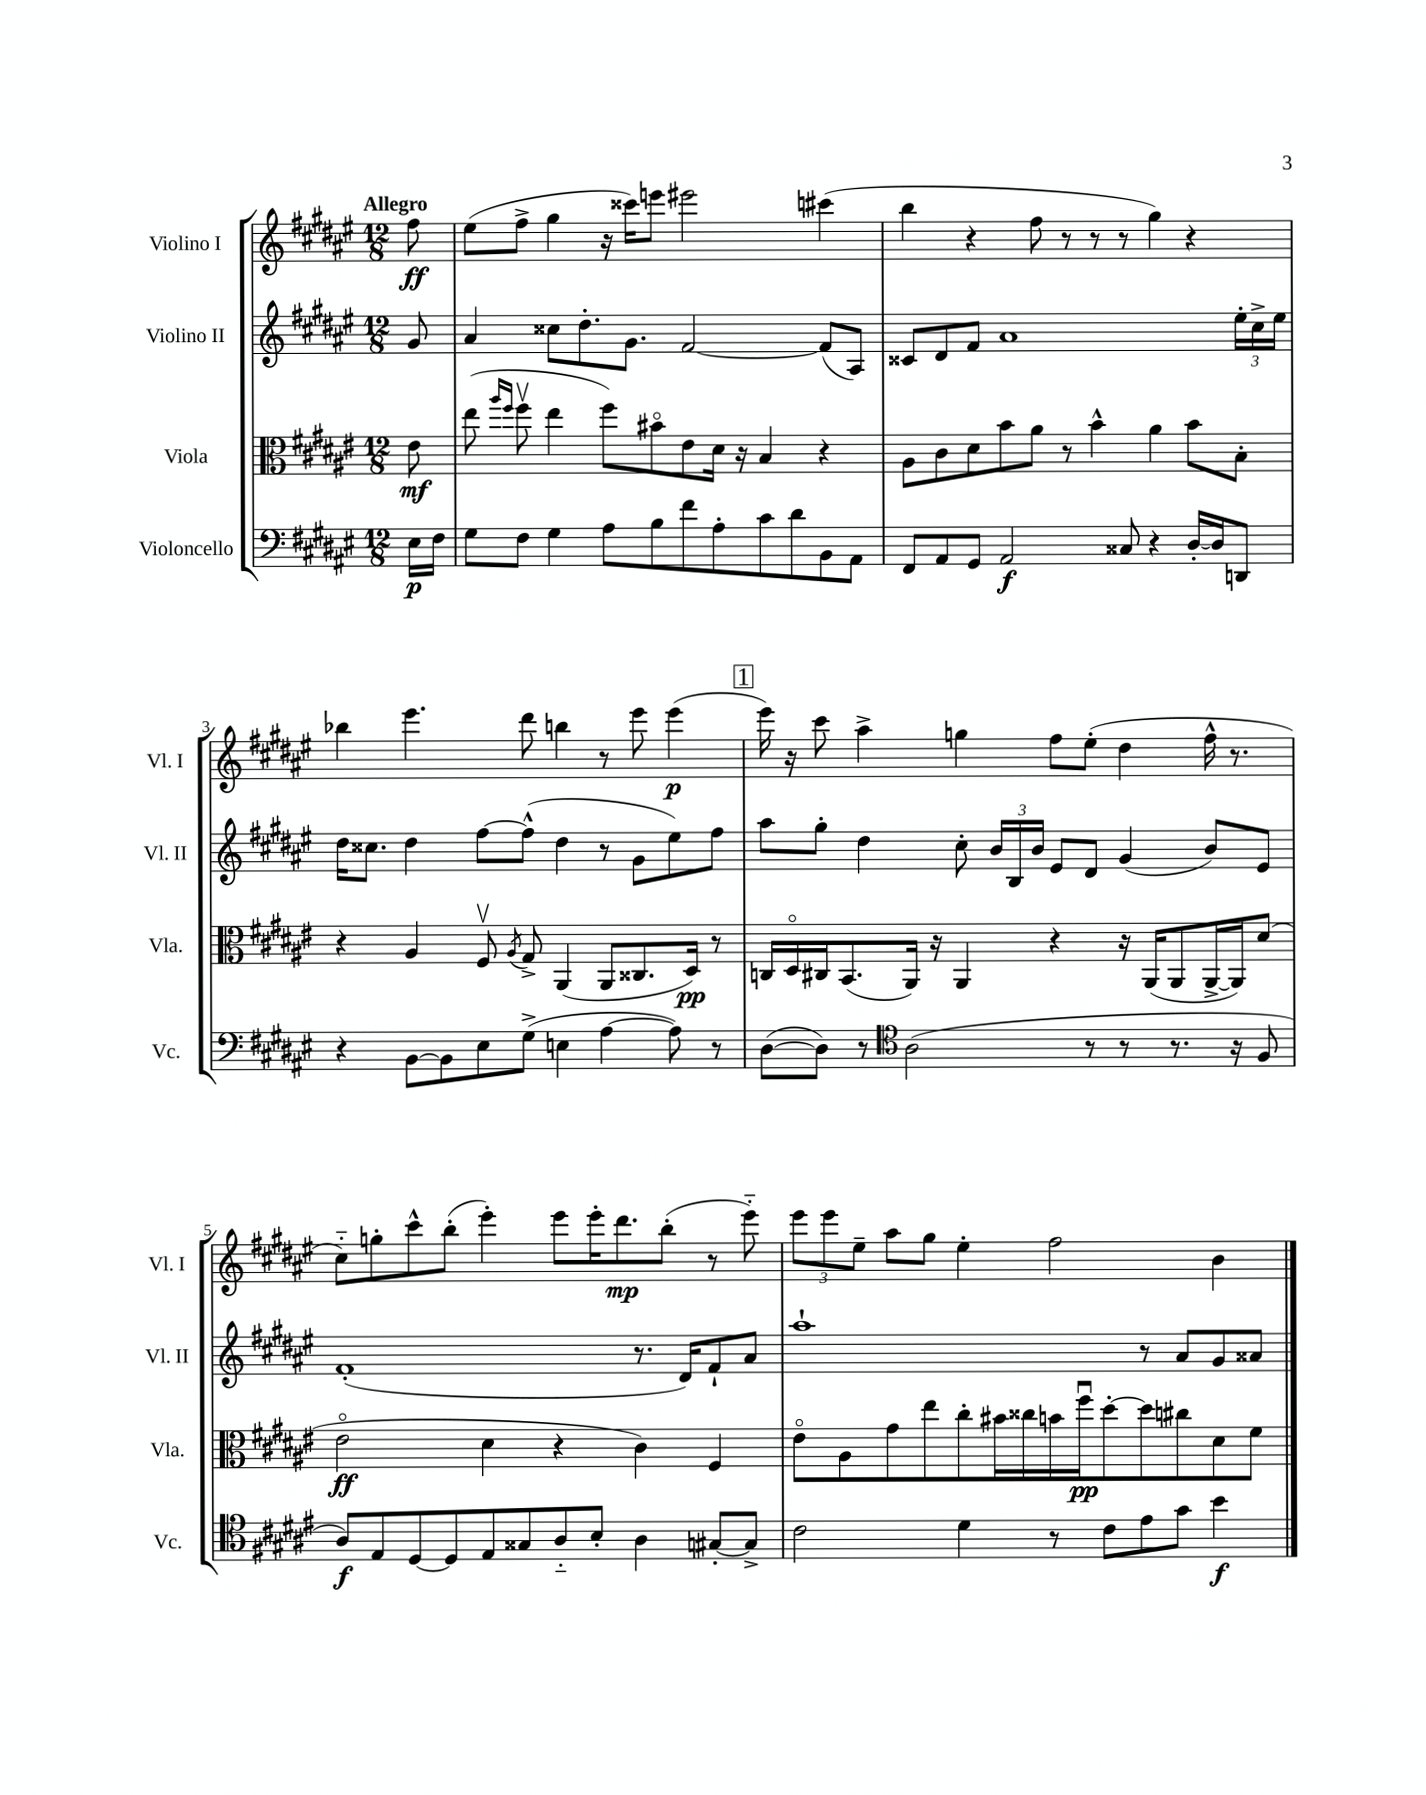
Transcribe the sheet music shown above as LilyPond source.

<<
\new StaffGroup <<
\new Staff = "s0" \with { instrumentName = "Violino I" shortInstrumentName = "Vl. I" } {
    \clef treble \key fis \major \numericTimeSignature \time 12/8 \partial 8 \tempo "Allegro"
    \autoBeamOff fis''8\ff |
    eis''8[( fis''8]-> gis''4 r16 cisis'''16[) e'''8] eis'''2 cis'''4( |
    b''4 r4 fis''8 r8 r8 r8 gis''4) r4 |
    bes''4 eis'''4. dis'''8 b''4 r8 eis'''8 eis'''4\p( |
    \mark \markup { \box "1" } eis'''16) r16 cis'''8 ais''4-> g''4 fis''8[ eis''8]-.( dis''4 fis''16-^ r8. |
    cis''8[-_) g''8-. cis'''8-^ b''8]-.( eis'''4-.) eis'''8[ eis'''16-. dis'''8.\mp b''8]-.( r8 eis'''8-_) |
    \tuplet 3/2 { eis'''8[ eis'''8 eis''8]-- } ais''8[ gis''8] eis''4-. fis''2 b'4 \bar "|." |
}
\new Staff = "s1" \with { instrumentName = "Violino II" shortInstrumentName = "Vl. II" } {
    \clef treble \key fis \major \numericTimeSignature \time 12/8 \partial 8
    \autoBeamOff gis'8 |
    ais'4 cisis''8[ dis''8.-. gis'8.] fis'2~ fis'8[( ais8]) |
    cisis'8[ dis'8 fis'8] ais'1 \tuplet 3/2 { eis''16[-. cis''16-> eis''16] } |
    dis''16[ cisis''8.] dis''4 fis''8[~ fis''8]-^( dis''4 r8 gis'8[ eis''8) fis''8] |
    \mark \markup { \box "1" } ais''8[ gis''8]-. dis''4 cis''8-. \tuplet 3/2 { b'16[ b16 b'16] } eis'8[ dis'8] gis'4( b'8[) eis'8] |
    fis'1-.( r8. dis'16[) fis'8-! ais'8] |
    ais''1-! r8 ais'8[ gis'8 aisis'8] \bar "|." |
}
\new Staff = "s2" \with { instrumentName = "Viola" shortInstrumentName = "Vla." } {
    \clef alto \key fis \major \numericTimeSignature \time 12/8 \partial 8
    \autoBeamOff eis'8\mf |
    eis''8( \grace { ais''16[ fis''16] } fis''8\upbow eis''4 fis''8[) bis'8\flageolet eis'8 dis'16] r16 b4 r4 |
    ais8[ cis'8 dis'8 b'8 ais'8] r8 b'4-^ ais'4 b'8[ b8]-. |
    r4 ais4 fis8\upbow \acciaccatura { ais8 } gis8-> ais,4( ais,8[ cisis8. dis16]\pp) r8 |
    \mark \markup { \box "1" } c16[ dis16\flageolet cis16 b,8.( ais,16]) r16 ais,4 r4 r16 ais,16[( ais,8 ais,16~-> ais,16) dis'8]( |
    eis'2\flageolet\ff dis'4 r4 cis'4) fis4 |
    eis'8[\flageolet ais8 gis'8 eis''8 cis''8-. bis'16 cisis''16 b'16 fis''16\downbow\pp dis''8~-. dis''8 cis''8 dis'8 fis'8] \bar "|." |
}
\new Staff = "s3" \with { instrumentName = "Violoncello" shortInstrumentName = "Vc." } {
    \clef bass \key fis \major \numericTimeSignature \time 12/8 \partial 8
    \autoBeamOff eis16[\p fis16] |
    gis8[ fis8] gis4 ais8[ b8 fis'8 ais8-. cis'8 dis'8 b,8 ais,8] |
    fis,8[ ais,8 gis,8] ais,2\f cisis8 r4 dis16[~-. dis16 d,8] |
    r4 b,8[~ b,8 eis8 gis8]->( e4 ais4~ ais8) r8 |
    \mark \markup { \box "1" } dis8[~( dis8]) r8 \clef tenor ais2( r8 r8 r8. r16 fis8 |
    ais8[\f) eis8 dis8~ dis8 eis8 gisis8 ais8-_ b8]-. ais4 gis8[~-. gis8]-> |
    cis'2 dis'4 r8 cis'8[ eis'8 gis'8] b'4\f \bar "|." |
}
>>
>>
